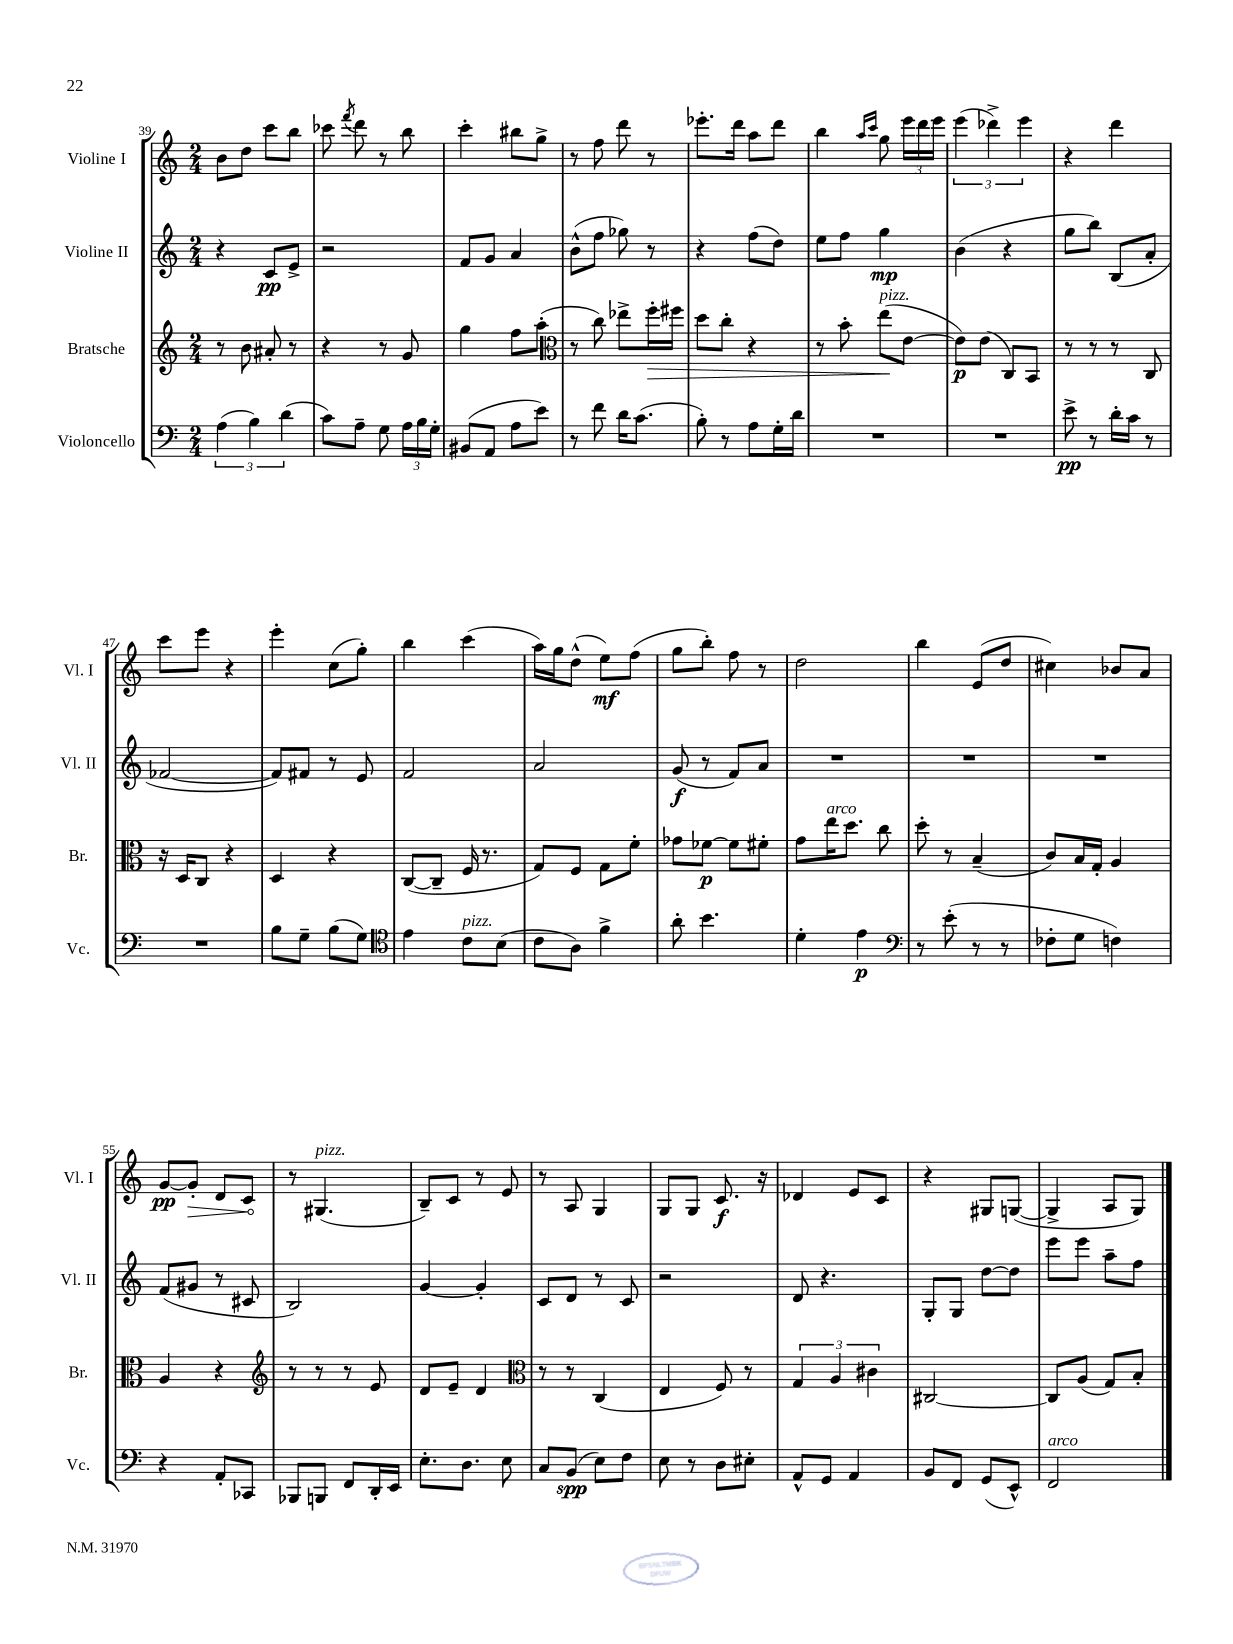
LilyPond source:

<<
\new StaffGroup <<
\new Staff = "s0" \with { instrumentName = "Violine I" shortInstrumentName = "Vl. I" } {
    \clef treble \key c \major \numericTimeSignature \time 2/4
    \autoBeamOff b'8[ d''8] c'''8[ b''8] |
    ces'''8 \acciaccatura { f'''8 } d'''8 r8 b''8 |
    c'''4-. bis''8[ g''8]-> |
    r8 f''8 d'''8 r8 |
    ees'''8.[-. d'''16] a''8[ d'''8] |
    b''4 \grace { a''16[ c'''16] } g''8 \tuplet 3/2 { e'''16[ d'''16 e'''16] } |
    \tuplet 3/2 { e'''4( des'''4->) e'''4 } |
    r4 d'''4 |
    c'''8[ e'''8] r4 |
    e'''4-. c''8[( g''8]-.) |
    b''4 c'''4( |
    a''16[) g''16 d''8]-^( e''8[\mf) f''8]( |
    g''8[ b''8]-.) f''8 r8 |
    d''2 |
    b''4 e'8[( d''8] |
    cis''4) bes'8[ a'8] |
    g'8[~\pp \once \override Hairpin.circled-tip = ##t g'8]-.\> d'8[ c'8]\! |
    r8 gis4.^\markup { \italic "pizz." }( |
    b8[--) c'8] r8 e'8 |
    r8 a8 g4 |
    g8[ g8] c'8.\f r16 |
    des'4 e'8[ c'8] |
    r4 gis8[ g8]~( |
    g4-> a8[ g8]) \bar "|." |
}
\new Staff = "s1" \with { instrumentName = "Violine II" shortInstrumentName = "Vl. II" } {
    \clef treble \key c \major \numericTimeSignature \time 2/4
    \autoBeamOff r4 c'8[\pp e'8]-> |
    r2 |
    f'8[ g'8] a'4 |
    b'8[-^( f''8] ges''8) r8 |
    r4 f''8[( d''8]) |
    e''8[ f''8] g''4\mp |
    b'4( r4 |
    g''8[ b''8]) b8[( a'8]-. |
    fes'2~ |
    fes'8[) fis'8] r8 e'8 |
    f'2 |
    a'2 |
    g'8\f( r8 f'8[) a'8] |
    R2 |
    R2 |
    R2 |
    f'8[( gis'8] r8 cis'8 |
    b2) |
    g'4~ g'4-. |
    c'8[ d'8] r8 c'8 |
    r2 |
    d'8 r4. |
    g8[-. g8] d''8[~ d''8] |
    e'''8[ e'''8] a''8[-- f''8] \bar "|." |
}
\new Staff = "s2" \with { instrumentName = "Bratsche" shortInstrumentName = "Br." } {
    \clef treble \key c \major \numericTimeSignature \time 2/4
    \autoBeamOff r8 b'8 ais'8-. r8 |
    r4 r8 g'8 |
    g''4 f''8[ a''8]-.( |
    \clef alto r8 c''8) ees''8[-> f''16-.\> fis''16] |
    d''8[ c''8]-. r4 |
    r8 b'8-. e''8[\!^\markup { \italic "pizz." }( e'8]~ |
    e'8[\p) e'8]( c8[) b,8] |
    r8 r8 r8 c8 |
    r16 d16[ c8] r4 |
    d4 r4 |
    c8[~( c8]-- f16 r8. |
    g8[) f8] g8[ f'8]-. |
    ges'8[ fes'8]~\p fes'8[ fis'8]-. |
    g'8[ e''16^\markup { \italic "arco" } d''8.] c''8 |
    d''8-. r8 b4--( |
    c'8[) b16 g16]-. a4 |
    a4 r4 |
    \clef treble r8 r8 r8 e'8 |
    d'8[ e'8]-- d'4 |
    \clef alto r8 r8 c4( |
    e4 f8) r8 |
    \tuplet 3/2 { g4 a4 cis'4 } |
    cis2~ |
    cis8[ a8]( g8[) b8]-. \bar "|." |
}
\new Staff = "s3" \with { instrumentName = "Violoncello" shortInstrumentName = "Vc." } {
    \clef bass \key c \major \numericTimeSignature \time 2/4
    \autoBeamOff \tuplet 3/2 { a4( b4) d'4( } |
    c'8[) a8]-- g8 \tuplet 3/2 { a16[ b16 g16]-. } |
    bis,8[( a,8] a8[ e'8]) |
    r8 f'8 d'16[ c'8.]( |
    b8-.) r8 a8[ g16-. d'16] |
    R2 |
    R2 |
    e'8->\pp r8 d'16[-. c'16] r8 |
    R2 |
    b8[ g8]-- b8[( g8]) |
    \clef tenor e'4 c'8[^\markup { \italic "pizz." } b8]( |
    c'8[ a8]) f'4-> |
    a'8-. b'4. |
    d'4-. e'4\p |
    \clef bass r8 e'8-.( r8 r8 |
    fes8[-. g8] f4) |
    r4 a,8[-. ces,8] |
    bes,,8[ b,,8] f,8[ d,16-. e,16] |
    e8.[-. d8.] e8 |
    c8[ b,8]\spp( e8[) f8] |
    e8 r8 d8[ eis8]-. |
    a,8[-^ g,8] a,4 |
    b,8[ f,8] g,8[( e,8]-^) |
    f,2^\markup { \italic "arco" } \bar "|." |
}
>>
>>
\layout { \context { \Score currentBarNumber = #39 } }
